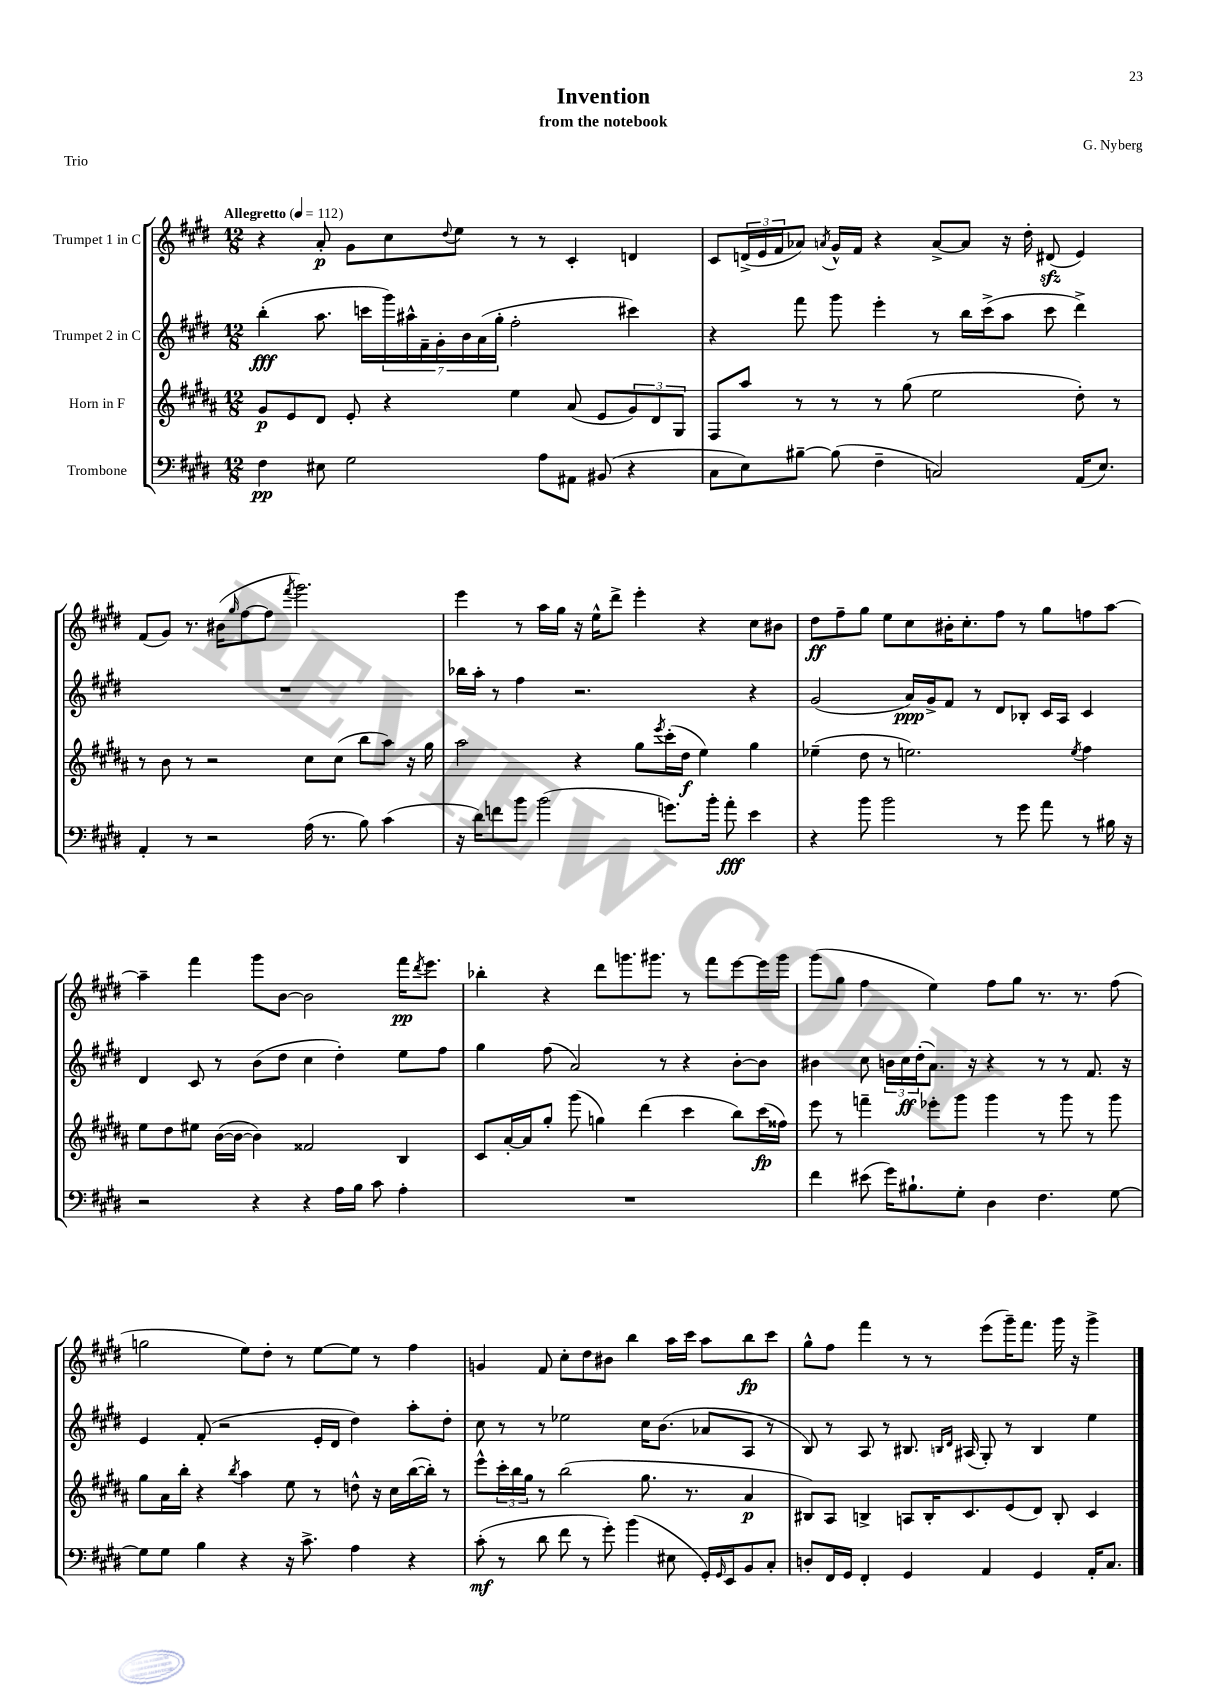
\header { title = "Invention" composer = "G. Nyberg" subtitle = "from the notebook" piece = "Trio" }
<<
\new StaffGroup <<
\new Staff = "s0" \with { instrumentName = "Trumpet 1 in C" } {
    \clef treble \key e \major \numericTimeSignature \time 12/8 \tempo "Allegretto" 4 = 112
    r4 a'8-.\p gis'8 cis''8 \appoggiatura { dis''8 } e''8 r8 r8 cis'4-. d'4 |
    cis'8 \tuplet 3/2 { d'16->( e'16 fis'16 } aes'8) \acciaccatura { a'8 } gis'16-^ fis'16 r4 a'8~-> a'8 r16 dis''16-. dis'8\sfz( e'4) |
    fis'8( gis'8) r8. bis'16( \grace { gis''16 } fis''8~ fis''8 \acciaccatura { fis'''8 } gis'''2.) |
    e'''4 r8 a''16 gis''16 r16 e''16-^ dis'''8-> e'''4-. r4 cis''8 bis'8 |
    dis''8\ff fis''8-- gis''8 e''8 cis''8 bis'16-. cis''8.-. fis''8 r8 gis''8 f''8 a''8~ |
    a''4-- fis'''4 gis'''8 b'8~ b'2 fis'''16\pp \acciaccatura { dis'''8 } e'''8. |
    bes''4-. r4 dis'''8 g'''8. gis'''8. r8 fis'''8 e'''8~ e'''16 gis'''16 |
    gis'''8( gis''8 fis''4 e''4) fis''8 gis''8 r8. r8. fis''8( |
    g''2 e''8) dis''8-. r8 e''8~ e''8 r8 fis''4 |
    g'4 fis'8 cis''8-. dis''8 bis'8 b''4 a''16 cis'''16 a''8 b''8\fp cis'''8 |
    gis''8-^ fis''8 fis'''4 r8 r8 e'''8( gis'''16--) fis'''8. gis'''16 r16 gis'''4-> \bar "|." |
}
\new Staff = "s1" \with { instrumentName = "Trumpet 2 in C" } {
    \clef treble \key e \major \numericTimeSignature \time 12/8
    b''4-.\fff( a''8. c'''16 \tuplet 7/4 { gis'''16) ais''16-^ fis'16-- gis'16-. b'16 a'16( gis''16-. } fis''2-. cis'''4) |
    r4 fis'''8 gis'''8 e'''4-. r8 b''16 cis'''16->( a''8 cis'''8 dis'''4->) |
    R1. |
    bes''16 a''16-. r8 fis''4 r2. r4 |
    gis'2( a'16\ppp) gis'16-> fis'8 r8 dis'8 bes8-. cis'16 a16 cis'4 |
    dis'4 cis'8 r8 b'8( dis''8 cis''4 dis''4-.) e''8 fis''8 |
    gis''4 fis''8( a'2) r8 r4 b'8~-. b'8 |
    bis'4 cis''8 \tuplet 3/2 { b'16 cis''16\ff dis''16-.( } a'8.) r16 r4 r8 r8 fis'8. r16 |
    e'4 fis'8-.( r2 e'16-. dis'16 dis''4) a''8-. dis''8-. |
    cis''8 r8 r8 ees''2 cis''16 b'8.( aes'8 a8 r8 |
    b8) r8 a8 r8 bis8. \grace { b16 dis'16 } ais16( gis8-.) r8 b4 e''4 \bar "|." |
}
\new Staff = "s2" \with { instrumentName = "Horn in F" } {
    \clef treble \key b \major \numericTimeSignature \time 12/8
    gis'8\p e'8 dis'8 e'8-. r4 e''4 ais'8( e'8 \tuplet 3/2 { gis'8) dis'8 gis8 } |
    fis8 ais''8 r8 r8 r8 gis''8( e''2 dis''8-.) r8 |
    r8 b'8 r8 r2 cis''8 cis''8( b''8 ais''8) r16 gis''16 |
    ais''2 r4 gis''8 \acciaccatura { e'''8 } cis'''16-.( dis''16\f e''4) gis''4 |
    ees''4--( dis''8 r8 e''2.) \acciaccatura { e''8 } fis''4 |
    e''8 dis''8 eis''8 b'16~( b'16~ b'4) fisis'2 b4 |
    cis'8 ais'16~-. ais'16 gis''8-. gis'''8( g''4) dis'''4( cis'''4 b''8) cis'''16\fp( fisis''16) |
    e'''8 r8 f'''4-- ees'''8-. gis'''8 gis'''4 r8 gis'''8 r8 gis'''8 |
    gis''8 ais'16 b''16-. r4 \acciaccatura { b''8 } ais''4 e''8 r8 d''8-^ r16 cis''16 b''16~( b''16-.) r8 |
    e'''8-^ \tuplet 3/2 { cis'''16-. b''16 gis''16 } r8 b''2( gis''8. r8. ais'4\p |
    bis8) ais8 b4-> a8 b16-. cis'8. e'8( dis'8) b8-. cis'4 \bar "|." |
}
\new Staff = "s3" \with { instrumentName = "Trombone" } {
    \clef bass \key e \major \numericTimeSignature \time 12/8
    fis4\pp eis8 gis2 a8 ais,8 bis,8( r4 |
    cis8 e8) bis8~-- bis8( fis4-- c2) a,16( e8.) |
    a,4-. r8 r2 a16( r8. b8) cis'4( |
    r16 dis'16) f'8 b'8 b'2( g'8.) b'16-. a'8-.\fff e'4 |
    r4 b'8 b'2 r8 gis'8 a'8 r8 bis16 r16 |
    r2 r4 r4 a16 b16 cis'8 a4-. |
    R1. |
    fis'4 eis'8( gis'16) bis8.-! gis8-. dis4 fis4. gis8~ |
    gis8 gis8 b4 r4 r16 cis'8.-> a4 r4 |
    cis'8-.\mf( r8 dis'8 fis'8 r8 gis'8-.) b'4( eis8 gis,16-.) \grace { gis,16 } e,16 b,8 cis8-. |
    d8-. fis,16 gis,16 fis,4-. gis,4 a,4 gis,4 a,16-. cis8. \bar "|." |
}
>>
>>
\layout { \context { \Score \remove "Bar_number_engraver" } }
